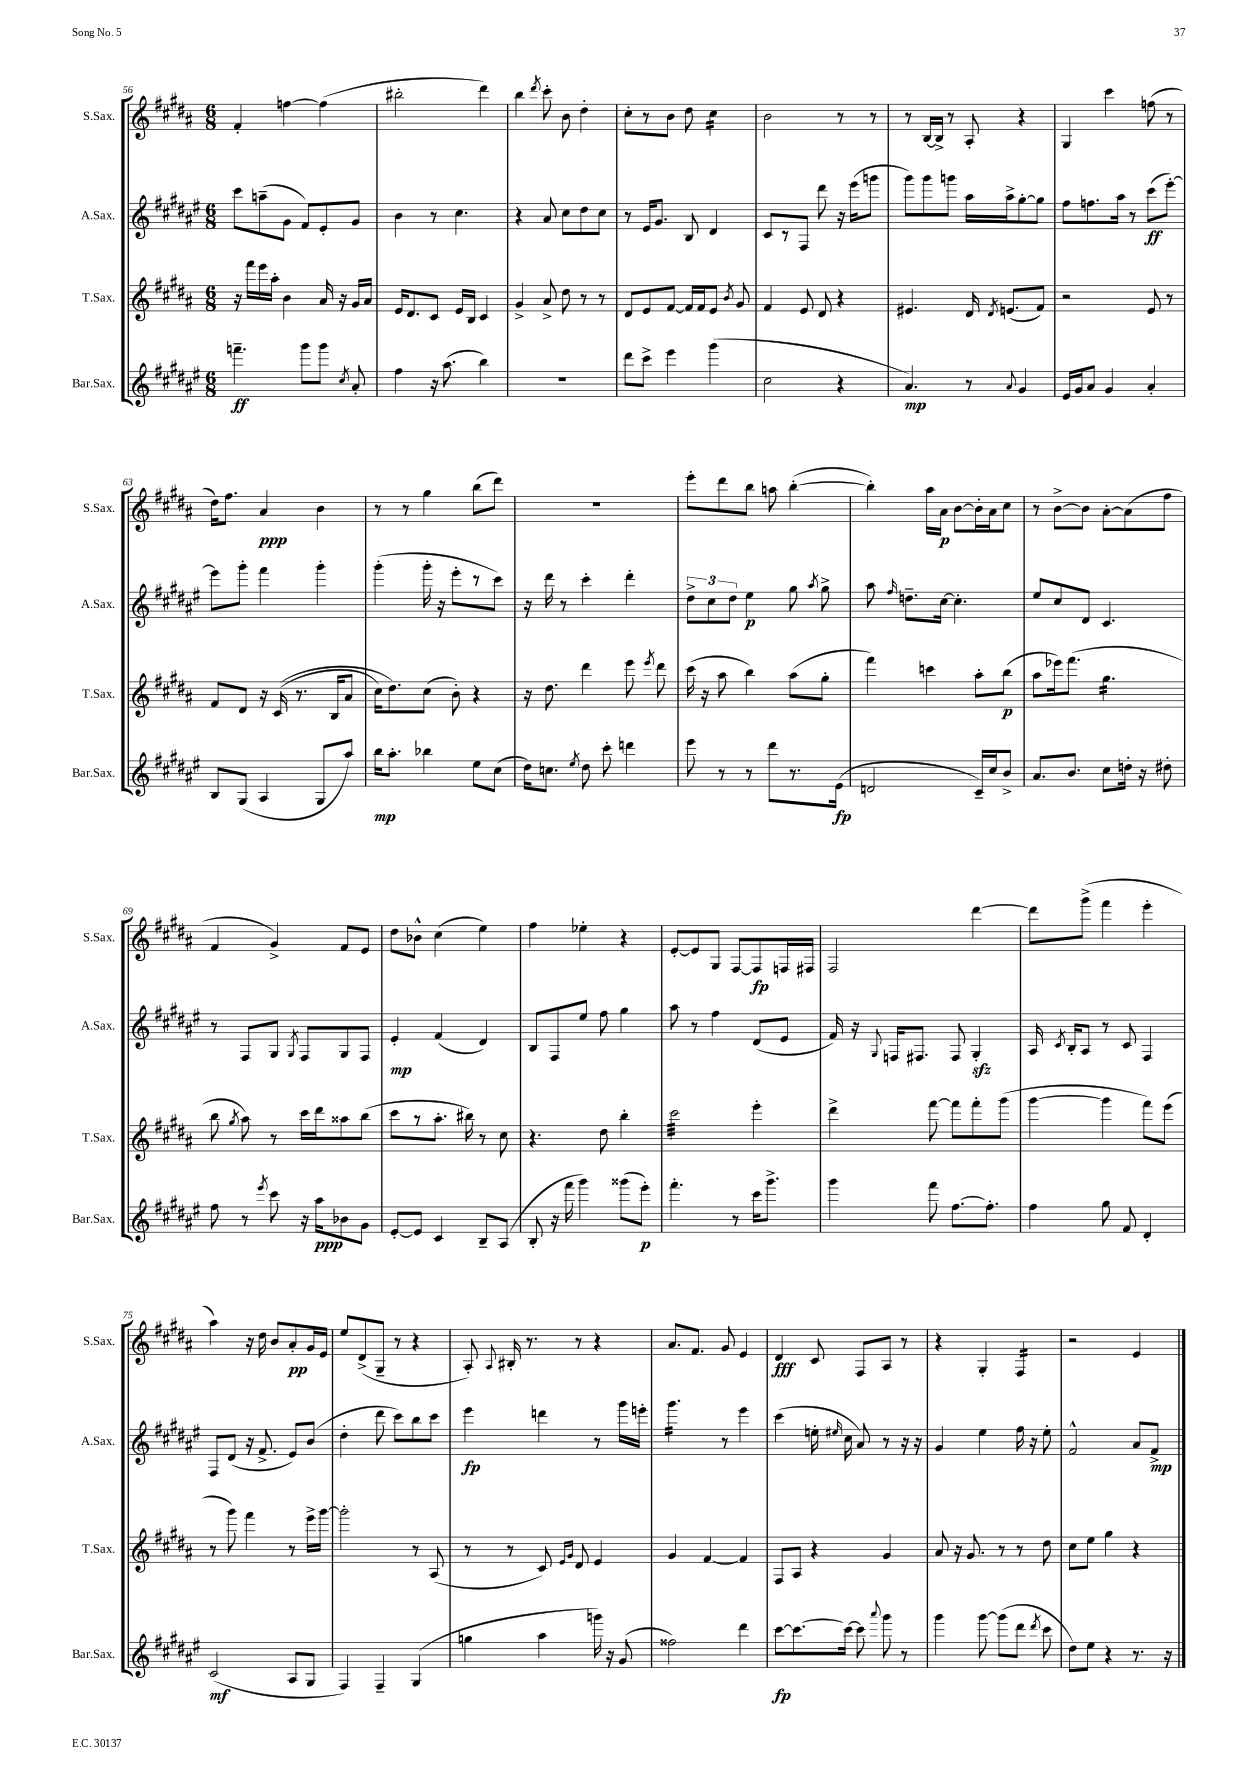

**kern	**kern	**kern	**kern
*staff4	*staff3	*staff2	*staff1
*clefG2	*clefG2	*clefG2	*clefG2
*k[f#c#g#d#a#e#]	*k[f#c#g#d#a#]	*k[f#c#g#d#a#e#]	*k[f#c#g#d#a#]
*M6/8	*M6/8	*M6/8	*M6/8
4.fff~\	16r	8ccc#\L	4f#'/
.	16fff#\LL	.	.
.	16eee\	(8aa~\	.
.	16aa#'\JJ	.	.
.	4b\	8g#\J	[4ff\
8ggg#\L	.	8f#/L)	.
8ggg#\J	16a#/	8e#'/	(4ff\]
.	16r	.	.
8qcc#/	.	.	.
8a#'/	16g#/LL	8g#/J	.
.	16a#/JJ	.	.
=	=	=	=
4ff#\	16e/LK	4b\	2bb#'\
.	8.d#/	.	.
16r	8c#/J	8r	.
(8.aa#\	.	.	.
.	16e/LL	4.cc#\	.
.	16B/JJ	.	.
4bb\)	4c#/	.	4ddd#\)
=	=	=	=
2.r	4g#^/	4r	4bb\
.	.	.	8qddd#/
.	8a#^/	8a#/	8ccc#'\
.	8dd#\	8cc#\L	8b\
.	8r	8dd#\	4dd#'\
.	8r	8cc#\J	.
=	=	=	=
8ddd#\L	8d#/L	8r	8cc#'\L
8ccc#^\J	8e/	16e#/LK	8r
.	.	8.g#/J	.
4eee#\	[8f#/J	.	8b\J
.	16f#/]LL	8B/	8dd#\
.	16f#/J	.	.
(4ggg#\	8e/J	4d#/	4cc#\
.	8qb/	.	.
.	8g#/	.	.
=	=	=	=
2cc#\	4f#/	8c#/L	2b\
.	.	8r	.
.	8e/	8F#/J	.
.	8d#/	8ddd#\	.
4r	4r	16r	8r
.	.	(16eee#\LK	.
.	.	8ggg\J	8r
=	=	=	=
4.a#/)	4.e#/	8ggg#\L)	8r
.	.	8ggg#\	[16B/LL
.	.	.	16B^/]JJ
.	.	8ggg\J	8r
8r	16d#/	16aa#\LL	8A#'/
.	8qd#/	.	.
.	(8.e/L	16aa#^\J	.
8qqa#/	.	.	.
4g#/	.	[8gg#'\	4r
.	8f#/J)	8gg#\]J	.
=	=	=	=
16e#/LL	2r	8ff#\L	4G#/
16g#/J	.	.	.
8a#/J	.	8.ff\	.
4g#/	.	.	4ccc#\
.	.	16aa#\Jk	.
.	.	8r	.
4a#'/	8e/	(8ccc#\L	(8ff\
.	8r	[8eee#'\J)	8r
=	=	=	=
8B/L	8f#/L	8eee#\]L	16dd#\LK)
.	.	.	8.ff#\J
(8G#/J	8d#/J	8ggg#'\J	.
4A#/	16r	4fff#\	4a#/
.	&((16c#/	.	.
.	8.r	.	.
8G#/L	.	4ggg#'\	4b\
.	16B/LK	.	.
8aa#/J)	8a#/J	.	.
=	=	=	=
16bb\LK	16cc#\LK)	(4ggg#'\	8r
8.aa#'\J	8.dd#\&)	.	.
.	.	.	8r
4bb-\	(8cc#\J	16ggg#'\	4gg#\
.	.	16r	.
.	8b'\)	8eee#'\L	.
8ee#\L	4r	8r	(8bb\L
(8cc#\J	.	8ccc#\J)	8ddd#\J)
=	=	=	=
16dd#\LK)	16r	16r	2.r
8.cc\J	8.dd#\	16ddd#\	.
.	.	8r	.
8qee#/	.	.	.
8dd#\	4ddd#\	4ccc#'\	.
8ccc#'\	.	.	.
4ddd\	8eee\	4ddd#'\	.
.	8qeee/	.	.
.	8ddd#\	.	.
=	=	=	=
8eee#\	(16ccc#\	12dd#^\L	8eee'\L
.	16r	.	.
.	.	12cc#\	.
8r	8aa#\	.	8ddd#\
.	.	12dd#\J	.
8r	4bb\)	4ee#\	8bb\J
8ddd#\L	.	.	8aa\
8.r	(8aa#\L	8gg#\	([4bb'\
.	.	8qaa#/	.
.	8gg#'\J	8gg#^\	.
(16e#\Jk	.	.	.
=	=	=	=
2d/	4fff#\)	8aa#\	4bb'\])
.	.	16qqff#/	.
.	.	8.dd~\L	.
.	4ccc\	.	16aa#\LL
.	.	[16cc#\Jk	16a#\JJ
.	.	4.cc#'\]	[8b\L
16c#~/LL)	8aa#'\L	.	16b'\]L
16cc#/J	.	.	16a#\J
8b^/J	(8bb\J	.	8cc#\J
=	=	=	=
8.a#/L	8aa#\L	8ee#/L	8r
.	16eee-\k)	8cc#/	[8b^\L
8.b/J	(8.fff#\J	.	.
.	.	8d#/J	8b\]J
8cc#\L	4.gg#\	4.c#/	[8a#'\L
16dd'\Jk	.	.	(8a#\]
16r	.	.	.
8dd#'\	.	.	8ff#\J
=	=	=	=
8ff#\	8bb\	8r	4f#/
.	8qgg#/	.	.
8r	8aa#\)	8F#/L	.
8qeee#/	.	.	.
8ccc#\	8r	8G#/J	4g#^/)
.	.	8qG#/	.
16r	16ccc#\LL	8F#/L	.
16aa#\LK	16ddd#\J	.	.
8b-\	8aa##\	8G#/	8f#/L
8g#\J	(8bb\J	8F#/J	8e/J
=	=	=	=
[8e#'/L	8ccc#\L	4e#'/	8dd#\L
8e#/]J	8r	.	8b-^^\J
4c#/	8.aa#'\J	(4f#/	(4cc#\
.	16bb#\)	.	.
8B~/L	8r	4d#/)	4ee\)
(8A#/J	8cc#\	.	.
=	=	=	=
8B'/	4.r	8B/L	4ff#\
16r	.	8F#/	.
16fff#\	.	.	.
4ggg#\)	.	8ee#/J	4ee-'\
.	8dd#\	8ff#\	.
(8ggg##\L	4bb'\	4gg#\	4r
8eee#'\J)	.	.	.
=	=	=	=
4.fff#'\	2ccc#\	8aa#\	[8e'/L
.	.	8r	8e/]
.	.	4ff#\	8G#/J
8r	.	.	[8F#/L
16ccc#\LK	4eee'\	(8d#/L	8F#/]
8.ggg#^\J	.	.	.
.	.	8e#/J	16F/L
.	.	.	16F#/JJ
=	=	=	=
4ggg#\	4ddd#^\	16f#/)	2F#/
.	.	16r	.
.	.	8qqG#/	.
.	.	16F/LK	.
.	.	8.F#/J	.
8fff#\	[8fff#\	.	.
[8.ff#\L	8fff#\]L	8F#/	.
.	8fff#'\	4G#'/	[4ddd#\
8.ff#'\]J	.	.	.
.	(8ggg#\J	.	.
=	=	=	=
4ff#\	[4ggg#\	16A#/	8ddd#\]L
.	.	8qc#/	.
.	.	16B'/LK	.
.	.	8A#/J	(8ggg#^\J
8gg#\	4ggg#\]	8r	4fff#\
8f#/	.	8c#/	.
4d#'/	8fff#\L)	4F#/	4eee'\
.	(8eee\J	.	.
=	=	=	=
(2c#/	8r	8F#/L	4aa#\)
.	8ggg#\)	(8d#/J	.
.	4fff#\	16r	16r
.	.	8.f#^/	16dd#\
.	.	.	8b/L
8A#/L	8r	8e#/L)	8a#'/
8G#/J	16eee^\LL	(8b/J	16g#/L
.	[16ggg#\JJ	.	16e/JJ
=	=	=	=
4F#/)	2ggg#'\]	4dd#'\	8ee/L
.	.	.	(8d#^/
4F#~/	.	8ddd#\	8G#~/J
.	.	8ccc#\L)	8r
(4G#/	8r	8bb\	4r
.	(8A#/	8ccc#\J	.
=	=	=	=
4gg\	8r	4eee#\	8A#'/)
.	.	.	8qqA#/
.	8r	.	16B#'/
.	.	.	8.r
4aa#\	8c#/)	4ddd\	.
.	16qqe/LL	.	.
.	16qqg#/JJ	.	.
.	8d#/	.	8r
16ggg\)	4e/	8r	4r
16r	.	.	.
(8g#/	.	16ggg#\LL	.
.	.	16eee'\JJ	.
=	=	=	=
2ff##\)	4g#/	4.ggg#\	8.a#/L
.	.	.	8.f#/J
.	[4f#/	.	.
.	.	8r	8g#/
4ddd#\	4f#/]	4eee#\	4e/
=	=	=	=
[8ccc#\L	8F#/L	(4ccc#\	4d#/
8.ccc#\_	8A#/J	.	.
.	4r	16ee'\	8c#/
.	.	16qqee#/	.
16ccc#\_Jk	.	16cc#\	.
8ccc#\]	.	8a#/)	8F#/L
8qqaaa#/	.	.	.
8ggg#\	4g#/	8r	8A#/J
8r	.	16r	8r
.	.	16r	.
=	=	=	=
4ggg#\	8a#/	4g#/	4r
.	16r	.	.
.	8.g#/	.	.
[8ggg#\	.	4ee#\	4G#'/
(8ggg#\]L	8r	.	.
8ddd#\J	8r	16ff#\	4F#/
.	.	16r	.
8qddd#/	.	.	.
8ccc#\	8dd#\	8ee#'\	.
=	=	=	=
8dd#\L)	8cc#\L	2f#^^/	2r
8ee#\J	8ee\J	.	.
4r	4gg#\	.	.
8.r	4r	8a#/L	4e/
.	.	8f#^/J	.
16r	.	.	.
==	==	==	==
*-	*-	*-	*-
